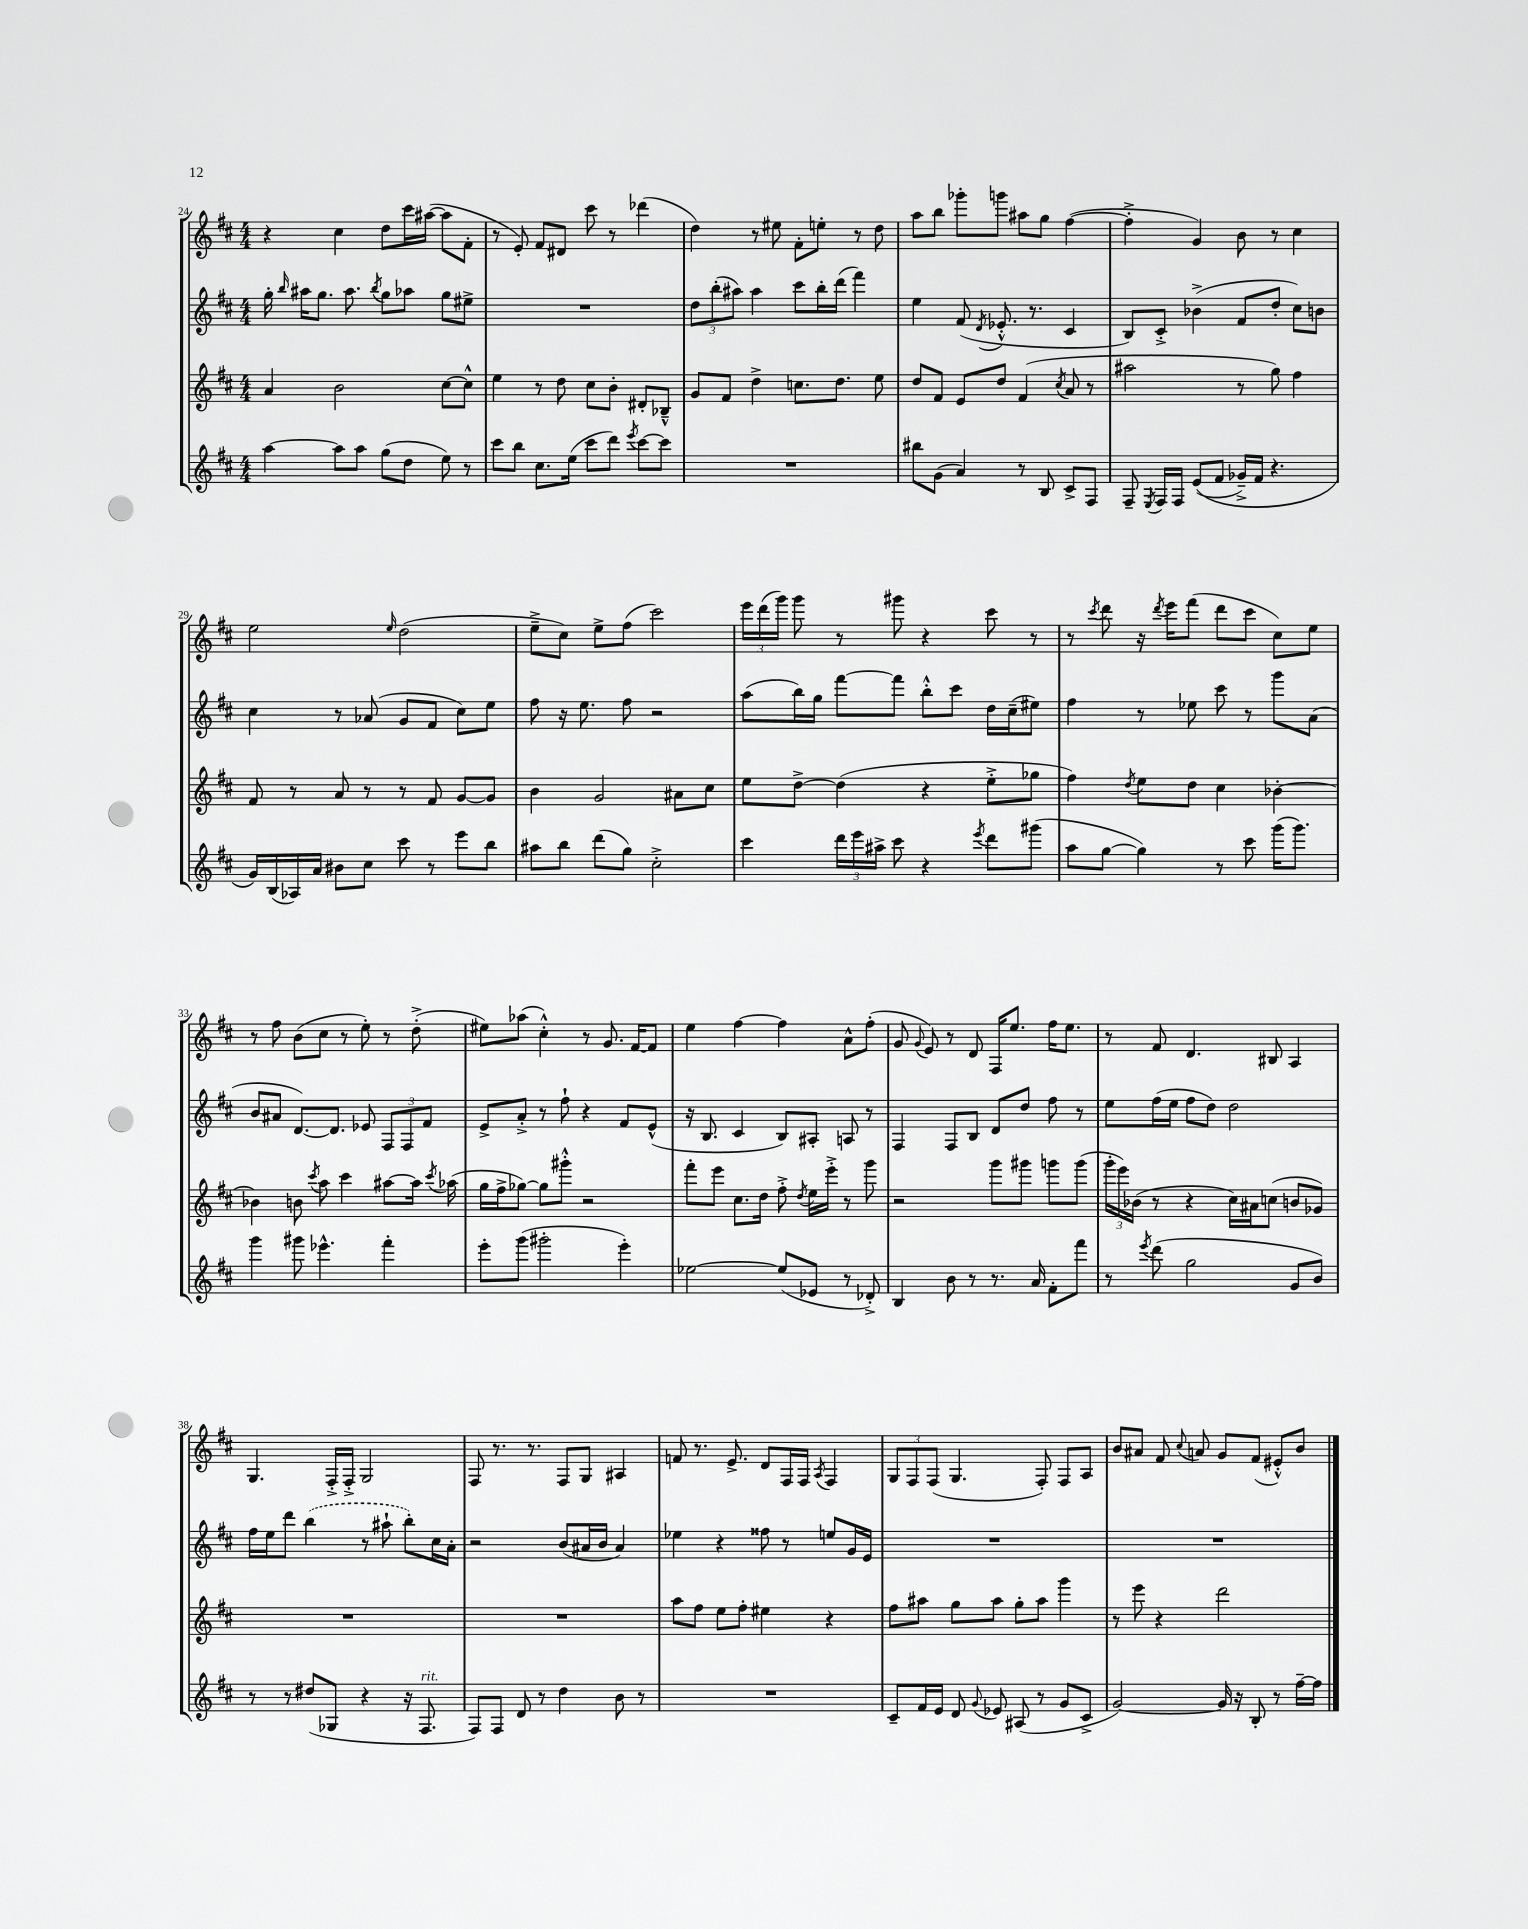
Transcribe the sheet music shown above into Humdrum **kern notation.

**kern	**kern	**kern	**kern
*staff4	*staff3	*staff2	*staff1
*clefG2	*clefG2	*clefG2	*clefG2
*k[f#c#]	*k[f#c#]	*k[f#c#]	*k[f#c#]
*M4/4	*M4/4	*M4/4	*M4/4
[4aa	4a	16gg'	4r
.	.	16qqbb	.
.	.	16aa#	.
.	.	8.gg	.
8aa]	2b	.	4cc#
.	.	8.aa#	.
8aa	.	.	.
.	.	8qbb	.
(8gg	.	8gg	8dd
8dd	.	8aa-	16ccc#
.	.	.	([16aa#
8ee)	[8cc#	8gg	8aa#]
8r	8cc#^^]	8ee#^	8f#'
=	=	=	=
8ccc#	4ee	1r	8r
8bb	.	.	8e')
8.cc#	8r	.	8f#
.	8dd	.	8d#
(16ee	.	.	.
8ccc#	8cc#	.	8ccc#
8ddd)	8b'	.	8r
8qeee	.	.	.
[8ccc#	8d#'	.	(4ddd-
8ccc#]	8B-~^^	.	.
=	=	=	=
1r	8g	12dd	4dd)
.	.	(12bb'	.
.	8f#	.	.
.	.	12aa#)	.
.	4dd^	4aa#	8r
.	.	.	8ee#
.	8.cc	8ccc#	8f#'
.	.	16bb'	8ee'
.	8.dd	(16ddd	.
.	.	4fff#)	8r
.	8ee	.	8dd
=	=	=	=
8bb#	8dd	4ee	8aa
(8g	8f#	.	8bb
4a)	8e	(8f#	8ggg-'
.	.	8qd	.
.	8dd	8.e-'^^	8ggg
8r	(4f#	.	8aa#
.	.	8.r	.
8B	.	.	8gg
.	8qcc#	.	.
8c#^	8a	4c#	([4ff#
8F#	8r	.	.
=	=	=	=
8F#~	2aa#	8B)	4ff#'^]
8qE	.	.	.
16F#	.	8c#'^	.
16F#	.	.	.
&((8e	.	(4b-^	4g)
8f#	.	.	.
16g-~^)	8r	8f#	8b
16f#	.	.	.
4.r	8gg)	8dd'	8r
.	4ff#	8cc#)	4cc#
.	.	8b	.
=	=	=	=
16g&)	8f#	4cc#	2ee
(16B	.	.	.
16A-)	8r	.	.
16a	.	.	.
8b#	8a	8r	.
8cc#	8r	(8a-	.
.	.	.	16qqee
8ccc#	8r	8g	(2dd
8r	8f#	8f#	.
8eee	[8g	8cc#)	.
8bb	8g]	8ee	.
=	=	=	=
8aa#	4b	8ff#	8ee~^
8bb	.	16r	8cc#)
.	.	8.ee	.
(8ddd	2g	.	8ee^
8gg)	.	8ff#	(8ff#
2cc#'^	.	2r	2ccc#)
.	8a#	.	.
.	8cc#	.	.
=	=	=	=
4ccc#	8ee	(8aa	24eee
.	.	.	(24ddd
.	.	.	24ggg)
.	[8dd^	16bb)	8ggg
.	.	16gg	.
24ddd	(4dd]	[8fff#	8r
24eee	.	.	.
24aa#^	.	.	.
8ccc#	.	8fff#]	8ggg#
4r	4r	8bb'^^	4r
.	.	8ccc#	.
8qeee	.	.	.
8ddd	8ee'^	16dd	8ccc#
.	.	(16cc#~	.
(8ggg#	8gg-	8ee#)	8r
=	=	=	=
8aa	4ff#)	4ff#	8r
.	.	.	8qccc#
[8gg	.	.	8ddd
.	8qdd	.	.
4gg])	8ee	8r	16r
.	.	.	8qddd
.	.	.	16eee
.	8dd	8ee-	(8fff#
8r	4cc#	8ccc#	8ddd
8ccc#	.	8r	8ccc#
(16ggg	[4b-'	8ggg	8cc#)
8.ggg)	.	.	.
.	.	(8a	8ee
=	=	=	=
4ggg	4b-]	8b	8r
.	.	8a#	8ff#
8ggg#	8b	[8.d)	(8b
.	8qccc#	.	.
4.eee-^^	8aa	.	8cc#
.	.	8.d]	.
.	4ccc#	.	8r
.	.	8e-	8ee')
4fff#'	[8aa#	12F#	8r
.	.	12F#	.
.	16aa#]	.	(8dd'^
.	.	12f#	.
.	8qccc#	.	.
.	(16aa-	.	.
=	=	=	=
8eee'	16gg	8e^	8ee#)
.	16ff#^	.	.
(8ggg	[8gg-)	8a'^	(8aa-
2ggg#'	8gg-]	8r	4cc#'^^)
.	8ggg#'^^	8ff#`	.
.	2r	4r	8r
.	.	.	8.g
4eee')	.	8f#	.
.	.	.	[16f#
.	.	(8e^^	8f#]
=	=	=	=
[2ee-	8fff#'	16r	4ee
.	.	8.B	.
.	8eee	.	.
.	8.cc#	4c#	[4ff#
.	16dd	.	.
(8ee-]	8ff#'^	8B)	4ff#]
.	8qdd	.	.
8e-	16ee	8A#'	.
.	16eee'^	.	.
8r	8r	8A	8a^^
8d-'^)	8ggg	8r	(8ff#'
=	=	=	=
4B	2r	4F#	8g
.	.	.	8qqg
.	.	.	8e)
8b	.	8F#	8r
8r	.	8B	8d
8.r	8ggg	8d	16F#
.	.	.	8.ee
.	8ggg#	8dd	.
16a	.	.	.
8f#'	8ggg	8ff#	16ff#
.	.	.	8.ee
8fff#	(8ggg	8r	.
=	=	=	=
8r	24ggg'	8ee	8r
.	24eee)	.	.
.	(24b-	.	.
8qeee	.	.	.
(8ddd	8r	(16ff#	8f#
.	.	16ee	.
2gg	4r	8ff#	4.d
.	.	8dd)	.
.	16cc#)	2dd	.
.	16a#	.	.
.	(8cc	.	8B#
8g	8b	.	4A
8b)	8g-)	.	.
=	=	=	=
8r	1r	16ff#	4.G
.	.	16ee	.
8r	.	8ddd	.
(8dd#	.	(4bb	.
8G-	.	.	16F#'^
.	.	.	16F#'^
4r	.	8r	2G
.	.	8aa#`	.
16r	.	8bb')	.
8.F#	.	.	.
.	.	16cc#	.
.	.	16a'	.
=	=	=	=
8F#)	1r	2r	8F#
8F#	.	.	8.r
8d	.	.	.
.	.	.	8.r
8r	.	.	.
4dd	.	(8b	8F#
.	.	16a#	8G
.	.	16b	.
8b	.	4a#)	4A#
8r	.	.	.
=	=	=	=
1r	8aa	4ee-	8f
.	8ff#	.	8.r
.	8ee	4r	.
.	.	.	8.e^
.	8ff#'	.	.
.	4ee#	8ff##	8d
.	.	8r	16F#
.	.	.	16F#
.	.	.	8qA
.	4r	8ee	4F#
.	.	16g	.
.	.	16e	.
=	=	=	=
8c#~	8ff#	1r	12G
.	.	.	12F#
16f#	8aa#	.	.
.	.	.	(12F#
16e	.	.	.
8d	8gg	.	4.G
8qqg	.	.	.
8e-	8aa#	.	.
(8A#	8gg'	.	.
8r	8aa#	.	8F#')
8g	4ggg	.	8F#
8c#^	.	.	8A
=	=	=	=
[2g)	8r	1r	8b
.	8eee	.	8a#
.	4r	.	8f#
.	.	.	8qqcc#
.	.	.	8a
16g]	2ddd	.	8g
16r	.	.	.
8B'	.	.	(8f#
8r	.	.	8e#'^^)
[16ff#~	.	.	8b
16ff#]	.	.	.
==	==	==	==
*-	*-	*-	*-
